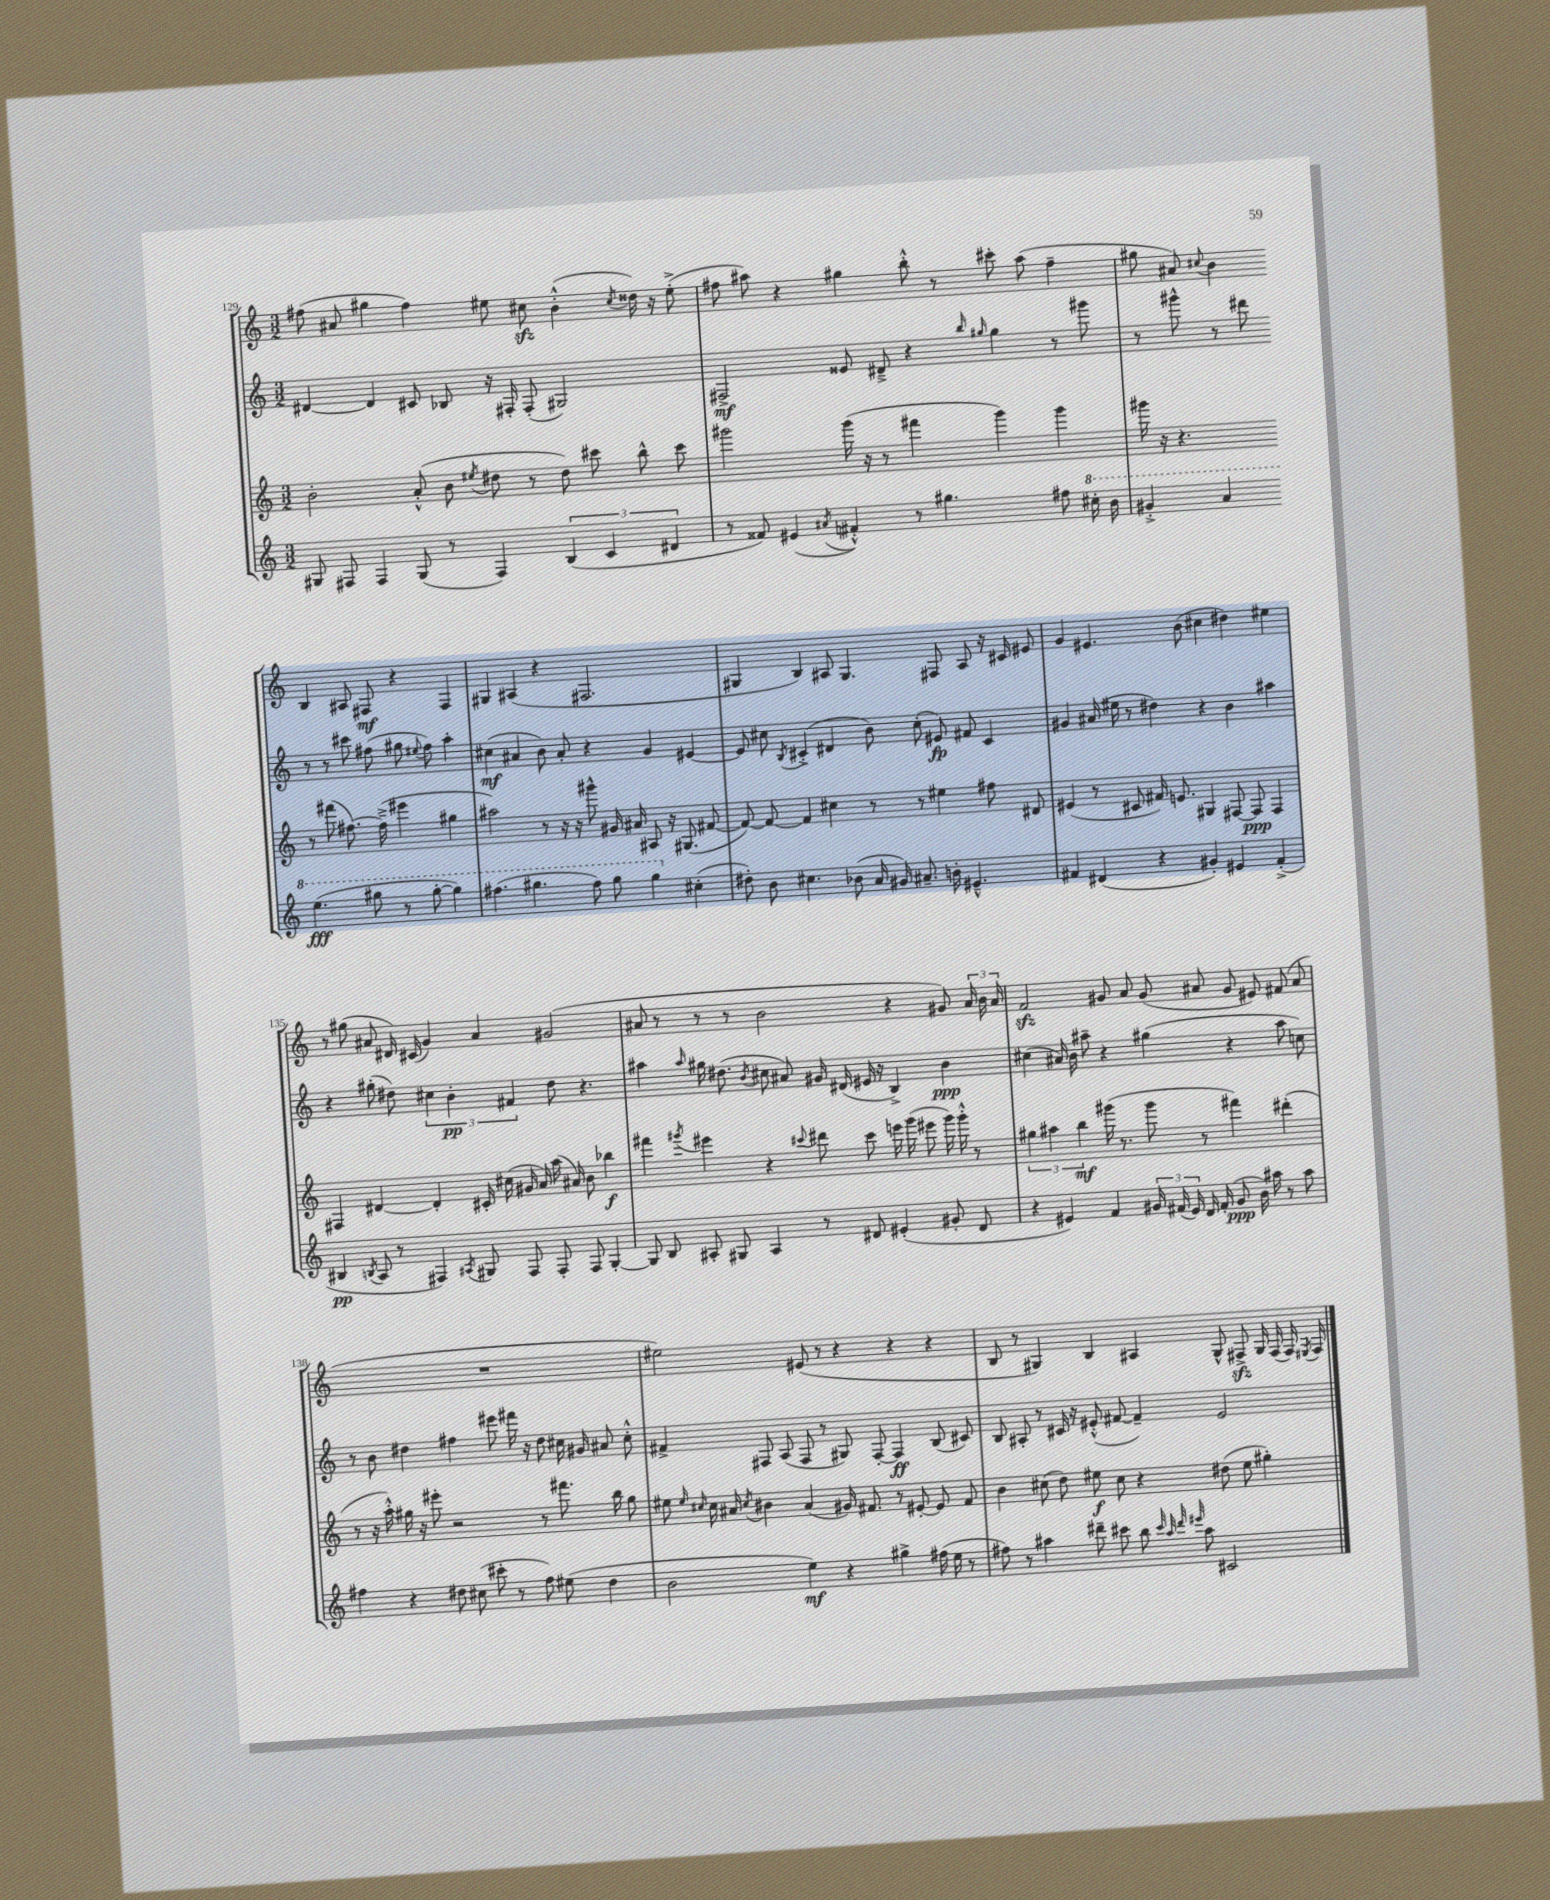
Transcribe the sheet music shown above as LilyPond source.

<<
\new StaffGroup <<
\new Staff = "s0" {
    \clef treble \key c \major \numericTimeSignature \time 3/2
    \autoBeamOff fis''8( ais'8 gis''4 fis''4) eis''8 cis''8\sfz b'4-.-^( \acciaccatura { cis''8 } disis''16) r16 eis''8-.->( |
    fis''8 ais''8) r4 gis''4 b''8-.-^ r8 cis'''8-. ais''8( fis''4-- |
    gis''8 ais'8) \appoggiatura { cis''8 } b'4 b4 ais8 fis8\mf r4 fis4 |
    gis4 ais4( r4 fis2. |
    gis4 b4) ais8 gis4. fis8 ais8 r16 cis'16 eis'8 |
    g'4 eis'4. b'8( cis''4 dis''4) eis''4 |
    r8 gis''8( ais'8 dis'16) cis'16( g'4) ais'4 gis'2( |
    ais'8 r8 r8 r8 b'2 r4 gis'8) \tuplet 3/2 { ais'16 b'16 ais'16 } |
    f'2\sfz gis'8 a'8 gis'8( ais'8 gis'8 eis'8) fis'8( ais'8 |
    R1. |
    eis''2) eis'8( r8 r4 r4 r4 |
    b8 r8 gis4) b4 ais4 gis8-^ fis8->\sfz gis16 fis16( fis16) \acciaccatura { eis8 } fis16 \bar "|." |
}
\new Staff = "s1" {
    \clef treble \key c \major \numericTimeSignature \time 3/2
    \autoBeamOff dis'4~ dis'4 cis'8 bes8 r16 fis16-. fis8-.( gis2) |
    fis2->\mf eisis'8 dis'8---> r4 \grace { b''16 gis''16 } gis''4 r8 gis'''8 |
    r8 gis'''8-^ r8 dis'''8 r8 r8 cis'''8 fis''8( gis''8 \appoggiatura { eis''8 } fis''8) a''4-. |
    cis''4\mf( ais'4 b'8) ais'8-. r4 g'4 eis'4~ |
    eis'8 cis''8 \acciaccatura { b8 } cis'4-.->( dis'4 b'8) cis''8-.( eis'8\fp) fis'8 cis'4 |
    gis'4 ais'16( eis''16 r8 dis''4) r4 b'4 ais''4 |
    r4 gis''8-.( dis''8) \tuplet 3/2 { cis''4 b'4-.\pp fis'4 } dis''8 r4. |
    ais''4 \grace { ais''16 } gis''16 dis''8.( \acciaccatura { b'8 } cis''8 ais'8) gis'16 dis'16( eis'16 r16 b4->) b'4\ppp |
    cis''4( ais'16) b'16 ais''8-- r4 gis''4( r4 ais''8 c''8) |
    r8 b'8 dis''4 fis''4 eis'''8 fis'''16 r16 dis''8 cis''16 gis'16 ais'8 cis''8-.-^ |
    fis'4-> fis8 a8( fis8 r8 gis8) fis8~-. fis4\ff b8( cis'8) |
    b8 ais8-. r8 cis'16 r16 eis'8-.-^( fis'8~ fis'4--) eis'2 \bar "|." |
}
\new Staff = "s2" {
    \clef treble \key c \major \numericTimeSignature \time 3/2
    \autoBeamOff b'2-. a'8-.-^( b'8 \acciaccatura { eis''8 } dis''8 r8 dis''8) cis'''8 b''8-^ cis'''8 |
    gis'''2 gis'''16( r16 r8 fis'''4 gis'''4) gis'''4 |
    gis'''16 r16 r4. r8 fis'''8( fis''8.~) fis''16--->( eis'''4 gis''4 |
    ais''2) r8 r16 r16 gis'''8-^ gis'16 ais'16 ais8 r16 gis8.( fis'8~ |
    fis'8~) fis'8~ fis'4 cis''4 r8 r8 eis''4 fis''8 dis'8 |
    eis'4( r8 cis'8 fis'16) e'8. gis4 fis8~ fis8\ppp fis4 |
    fis4 dis'4~ dis'4-. cis'16-. cis''16( gis'16 a'16) a''16( ais'16) b'8 bes''4\f |
    fis'''4 \acciaccatura { gis'''8 } eis'''4 r4 \appoggiatura { cis'''8 } dis'''8 cis'''8 e'''16 gis'''16( eis'''8 gis'''16) gis'''16-.-^ r8 |
    \tuplet 3/2 { gis''4 ais''4 b''4\mf } gis'''16( r8. gis'''8 r8 fis'''4) dis'''4-.( |
    r8 r16 a''16-.-^) gis''16 r16 eis'''8-. r2 r8 fis'''8. b''16 gis''8 |
    eis''8 \grace { eis''16 cis''16 } cis''16 ais'16 \acciaccatura { cis''8 } bis'4 ais'4( gis'16) fis'8. r8 eis'8~-. eis'8 fis'8 |
    b'4 cis''8( d''8) eis''8\f cis''8 r4 dis''8( eis''8 gis''4-.) \bar "|." |
}
\new Staff = "s3" {
    \clef treble \key c \major \numericTimeSignature \time 3/2
    \autoBeamOff gis8 fis8 fis4 gis8( r8 fis4) \tuplet 3/2 { b4( c'4 dis'4 } |
    r8 fisis'8) eis'4( \acciaccatura { ais'8 } fis'4-.-^) r8 gis''4. fis''8 \ottava #1 cis'''16-. b''16 |
    gis''4-.-> a''4 e'''4.\fff( gis'''8 r8 gis'''8~-. gis'''4) |
    fis'''4.( gis'''4. fis'''8) gis'''8 gis'''4 \ottava #0 cis''4-.( |
    dis''8-.) b'8 cis''4. bes'8( a'16 gis'16) ais'8.-- b'16-. eis'4.---^ |
    fis'4 dis'4( r4 gis'4-.) eis'4 fis'4-.->( |
    bis4\pp \acciaccatura { b8 } a8 r8 fis4) \acciaccatura { ais8 } gis8 fis8 fis8-. fis8 gis4~-. |
    gis8 b8 ais8-. gis8 ais4 r8 dis'8 eis'4-.( gis'8-. dis'8 |
    r4 eis'4) f'4 \tuplet 3/2 { gis'16 fis'16( eis'16) } d'16 fis'16-.( gis'8\ppp b'16) ais''16 r8 ais''8 |
    fis''4 r4 dis''8 cis''8( cis'''8-. r8 fis''8) eis''8( dis''4 |
    b'2 e''4\mf) r4 gis''4-> fis''16( e''16 r8 |
    fis''8) r8 ais''4 dis'''8-- cis'''8 b''8 \grace { cis'''32 ais''32 dis'''32 eis'''32 } ais''8 cis'2 \bar "|." |
}
>>
>>
\layout { \context { \Score currentBarNumber = #129 } }
